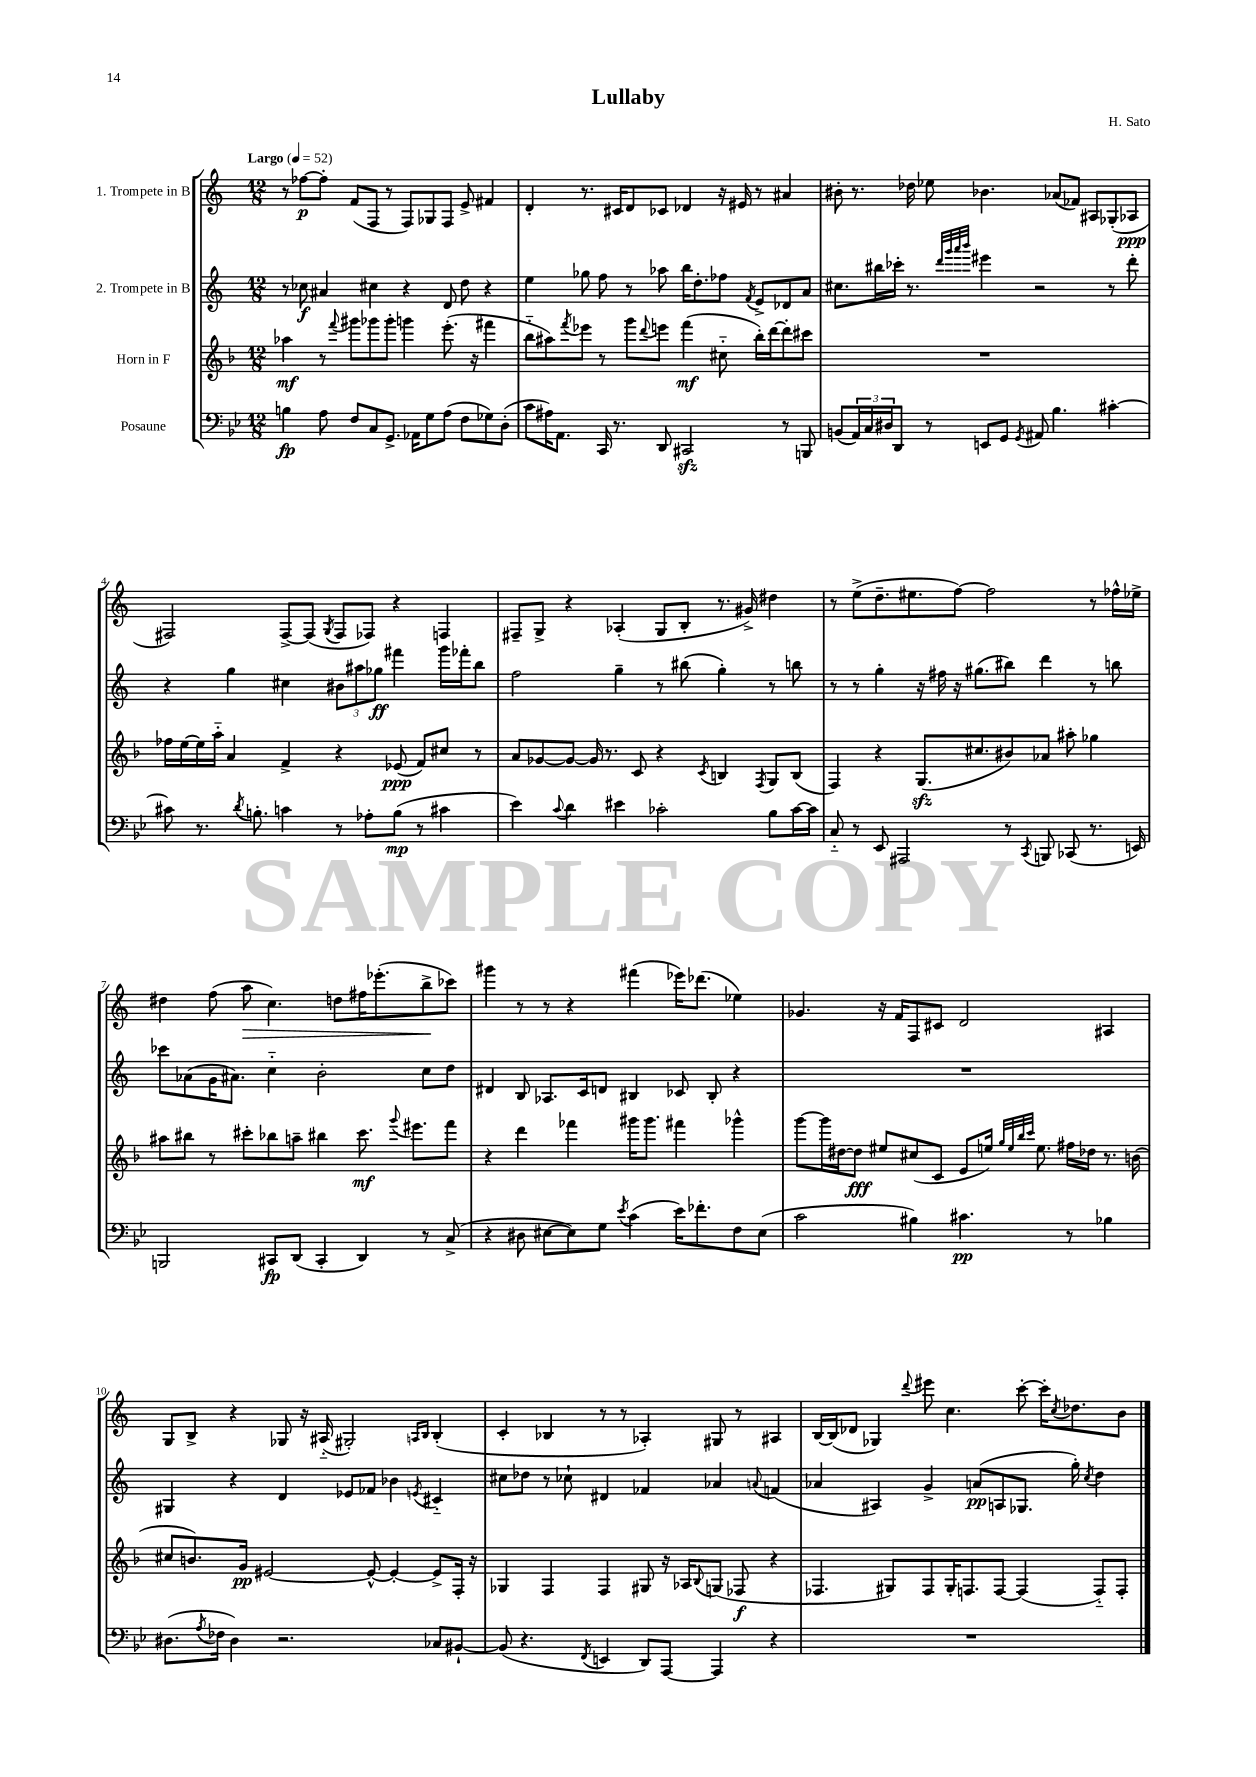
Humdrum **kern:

**kern	**kern	**kern	**kern
*staff4	*staff3	*staff2	*staff1
*clefF4	*clefG2	*clefG2	*clefG2
*k[b-e-]	*k[b-]	*k[]	*k[]
*M12/8	*M12/8	*M12/8	*M12/8
*MM52	*MM52	*MM52	*MM52
4B\	4aa-\	8r	8r
.	.	8cc-\	[8ff-\L
8A\	8r	4a#/	8ff-'\]J
.	8qqfff/	.	.
8F/L	8ggg#\L	.	(8f/L
8C/	8ggg-\	4cc#\	8F/J
8.GG^/J	8ggg-'\J	.	8r
.	4ggg\	4r	8F/L)
16AA-\LK	.	.	.
8G\	.	.	8G-/
(8A\J	(8.eee'\	8d/	8F/J
8F\L	.	8dd\	8e^/
.	16r	.	.
8G-\)	4fff#\	4r	4f#/
(8D'\J	.	.	.
=	=	=	=
8c\L	8bb-'~\L	4ee\	4d'/
16A#\K)	8aa#\)	.	.
8.AA\J	.	.	.
.	8qfff/	.	.
.	8eee-\J	8gg-\	8.r
16CC/	8r	8ff\	.
8.r	.	.	16c#/LK
.	8ggg\L	8r	8d/
.	8qqddd/	.	.
8DD/	8eee\J	8aa-\	8c-/J
2CC#/	(4fff\	16bb\LK	4d-/
.	.	8.dd'\	.
.	8cc#'~\	8ff-\J	16r
.	.	.	16e#/
.	.	8qf/	.
.	16bb-'\LL)	8e^/L	8r
.	[16ddd\J	.	.
8r	8ddd'\]	8d-/	4a#/
8BBB/	8ccc#\J	8a/J	.
=	=	=	=
(8BB/L	1.r	8.cc#\L	8b#'\
24AA/L)	.	.	8.r
24C/	.	.	.
.	.	16bb#\L	.
24D#/J	.	.	.
8DD/J	.	16ccc-'\JJ	.
.	.	8.r	16dd-\
8r	.	.	8ee-\
.	.	32qqddd/LLL	.
.	.	32qqggg/	.
.	.	32qqaaa/	.
.	.	32qqbbb/JJJ	.
8EE/L	.	4eee#\	4.b-\
8GG/J	.	.	.
8qGG/	.	.	.
8AA#/	.	2r	.
4.B-\	.	.	(8a-/L
.	.	.	8f-/J)
.	.	.	8A#/L
[4c#'\	.	8r	(8G-'/
.	.	8ddd'\	8A-/J
=	=	=	=
8c#\]	16ff-\LL	4r	2F#/)
.	[16ee\	.	.
8.r	16ee\]	.	.
.	16aa'~\JJ	.	.
.	4a/	4gg\	.
8qd/	.	.	.
8.B'\	.	.	.
4c\	4f^/	4cc#\	[8F#^/L
.	.	.	(8F#/]J
.	.	.	8qG/
8r	4r	12b#\L	8F#/L
.	.	12aa#\	.
8A-'\L	.	.	8F-/J)
.	.	12gg-\J	.
(8B\J	(8e-/	4fff#\	4r
8r	8f/L)	.	.
4c#\	8cc#/J	16ggg\LL	4F/
.	.	16fff-'\J	.
.	8r	8bb\J	.
=	=	=	=
4e-\)	8a/L	2ff\	8F#~/L
.	[8g-/	.	8G^/J
8qqc/	.	.	.
4d\	8g-/_J	.	4r
.	16g-/]	.	.
.	8.r	.	.
4e#\	.	4gg~\	(4A-'/
.	8c/	.	.
2c-'\	4r	8r	8G/L
.	.	(8bb#\	8B'/J
.	8qc/	.	.
.	4B/	4gg'\)	8.r
.	.	.	16g#^/)
.	8qF/	.	.
8B-\L	8G/L	8r	4dd#\
[16c-\L	(8B/J	8bb\	.
16c-\]JJ	.	.	.
=	=	=	=
8C'~/	4F/)	8r	8r
8r	.	8r	(8ee^\L
8EE-/	4r	4gg'\	8.dd~\
2AAA#/	.	.	.
.	.	.	8.ee#\
.	(8.G/L	16r	.
.	.	16ff#\	.
.	.	16r	[8ff\J)
.	8.cc#/	(8.gg#\L	.
.	.	.	2ff\]
8r	8b#/)	8bb#\J)	.
8qCC/	.	.	.
8BBB/	8a-/J	4ddd\	.
(8CC-/	8aa#'\	.	.
8.r	4gg-\	8r	8r
.	.	8bb\	16ff-^^\LL
16EE/)	.	.	16ee-^\JJ
=	=	=	=
2BBB/	8aa#\L	8ccc-\L	4dd#\
.	8bb#\J	(8a-\	.
.	8r	16g\K	(8ff\
.	.	8.a#\J)	.
.	8ccc#'\L	.	8aa\
8CC#/L	8bb-\	4cc'~\	4.cc\)
(8DD/J	8aa~\J	.	.
4CC#'/	4bb#\	2b'\	.
.	.	.	8dd\L
4DD/)	8.ccc#\	.	16ff#\K
.	.	.	(8.eee-'\
.	8qqggg/	.	.
.	8.eee#\L	.	.
8r	.	8cc\L	8bb^\
(8C^/	8fff\J	8dd\J	8ccc-\J)
=	=	=	=
4r	4r	4d#/	4ggg#\
8D#\	4ddd\	8B/	8r
[8E#\L	.	8.A-/L	8r
8E#\])	4fff-\	.	4r
.	.	16c/k	.
8G\J	.	8d/J	.
8qe-/	.	.	.
(4c\	16ggg#\LK	4B#/	(4fff#\
.	8.ggg#\J	.	.
16e-\LK)	4fff#\	8c-/	16eee-\LK)
8.f-'\	.	.	(8.ddd-\J
.	.	8B#'/	.
8F\	4ggg-^^\	4r	4ee-\)
(8E#\J	.	.	.
=	=	=	=
2c\	[8ggg\L	1.r	4.g-/
.	16ggg\]L	.	.
.	[16dd#\J	.	.
.	8dd#\]J	.	.
.	8ee#/L	.	16r
.	.	.	16f/LK
4B#\)	(8cc#/	.	8F/
.	8c/J	.	8c#/J
4.c#\	8e/L	.	2d/
.	16ee/Jk)	.	.
.	32qqgg/LLL	.	.
.	32qqee/	.	.
.	32qqbb-/	.	.
.	32qqccc/JJJ	.	.
.	8.ee\	.	.
8r	16ff#\LL	.	.
.	16dd-\JJ	.	.
4B-\	8.r	.	4A#/
.	(16b\	.	.
=	=	=	=
(8.D#\L	8cc#/L	4G#/	8G/L
.	8.b/)	.	8B^/J
8qA/	.	.	.
16F-\Jk	.	.	.
4D#\)	.	4r	4r
.	16g/Jk	.	.
.	[2e#/	.	.
2.r	.	4d/	8G-/
.	.	.	16r
.	.	.	(16A#'~/
.	.	8e-/L	2G#'/)
.	8e#^^/_	8f-/J	.
.	4e#'/_	4b-\	.
.	.	.	16qqA/LL
.	.	8qe/	16qqB/JJ
8C-/L	8e#^/]L	4c#'~/	(4B'/
[8BB#`/J	16F'/Jk	.	.
.	16r	.	.
=	=	=	=
(8BB#/]	4G-/	8cc#\L	4c'/
4.r	.	8dd-\J	.
.	4F/	8r	4B-/
.	.	8cc-`\	.
8qFF/	.	.	.
4EE/	4F/	4d#/	8r
.	.	.	8r
8DD/L)	8G#/	4f-/	4A-'/)
[8AAA/J	16r	.	.
.	16A-/LK	.	.
.	8qqB-/	.	.
4AAA/]	(8G/J	4a-/	8G#/
.	8F-/	.	8r
.	.	8qqa/	.
4r	4r	(4f/	4A#/
=	=	=	=
1.r	4.F-/	4a-/	[16B/LL
.	.	.	(16B/]J
.	.	.	8d-/J
.	.	4A#/)	4G-/)
.	8G#/L)	.	.
.	.	.	8qqddd/
.	8F-/	4g^/	8eee#\
.	16G#'/K	.	4.cc\
.	8.F/	.	.
.	.	(8a/L	.
.	[8F/J	8A/	.
.	(4F/]	8.G-/J	[8ccc'\
.	.	.	16ccc'\]LK
.	.	.	8qcc/
.	.	16gg'\)	8.dd-\
.	.	8qcc/	.
.	8F'~/L)	4dd\	.
.	8F'/J	.	8b\J
==	==	==	==
*-	*-	*-	*-
